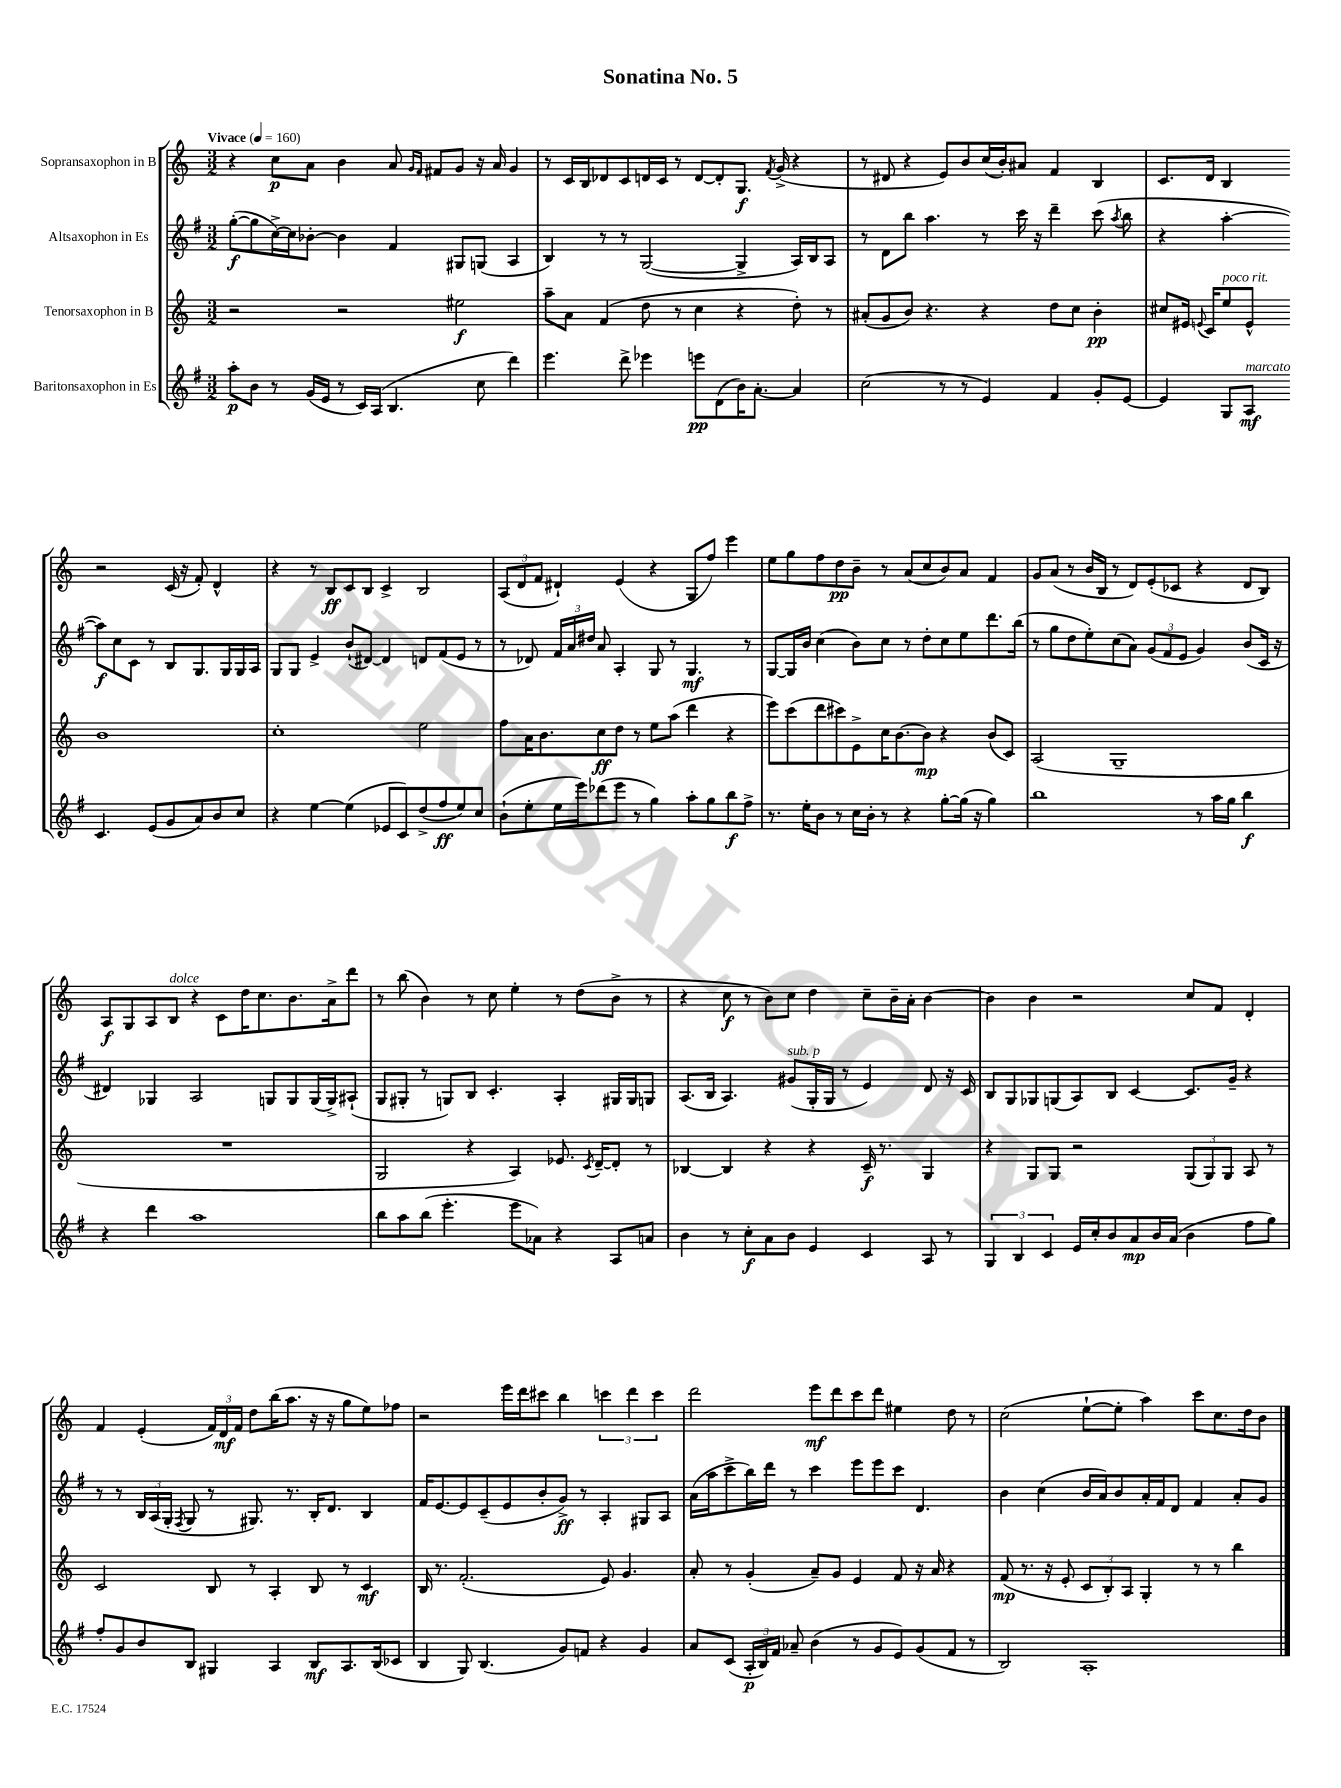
\header { title = "Sonatina No. 5" }
<<
\new StaffGroup <<
\new Staff = "s0" \with { instrumentName = "Sopransaxophon in B" } {
    \clef treble \key c \major \numericTimeSignature \time 3/2 \tempo "Vivace" 4 = 160
    \autoBeamOff r4 c''8[\p a'8] b'4 a'8 \grace { g'16[ f'16] } fis'8[ g'8] r16 a'16 g'4 |
    r8 c'16[ b16 des'8 c'8 d'16 c'16] r8 d'8[~ d'8-. g8.]\f \acciaccatura { f'8 } g'16->( r4 |
    r8 dis'8 r4 e'8[) b'8 c''16( b'16-.) ais'8] f'4 b4 |
    c'8.[ d'16] b4 r2 c'16( r16 f'8-.) d'4-^ |
    r4 r8 b8[\ff c'8 b8] c'4-> b2 |
    \tuplet 3/2 { a8[( d'8 f'8] } dis'4-!) e'4( r4 g8[ f''8]) e'''4 |
    e''8[ g''8 f''8 d''8\pp b'8]-- r8 a'8[( c''8 b'8) a'8] f'4 |
    g'8[ a'8]( r8 b'16[ b16] r8 d'8[) e'8-.( ces'8] r4 d'8[ b8]) |
    a8[\f g8 a8 b8]^\markup { \italic "dolce" } r4 c'8[ d''16 c''8. b'8. a'16-> d'''8] |
    r8 b''8( b'4) r8 c''8 e''4-. r8 d''8[( b'8]-> r8 |
    r4 c''8\f r8 b'8[) c''8] d''4 c''8[-- b'16-- a'16]-. b'4~ |
    b'4 b'4 r2 c''8[ f'8] d'4-. |
    f'4 e'4-.( \tuplet 3/2 { f'16[) d'16\mf f'16] } d''8[ b''16( a''8.] r16 r16 g''8[ e''8) fes''8] |
    r2 e'''16[ d'''16 cis'''8] b''4 \tuplet 3/2 { c'''4 d'''4 c'''4 } |
    d'''2 e'''8[\mf d'''8 c'''8 d'''8] eis''4 d''8 r8 |
    c''2( e''8[~-! e''8]-. a''4) c'''8[ c''8. d''16 b'8] \bar "|." |
}
\new Staff = "s1" \with { instrumentName = "Altsaxophon in Es" } {
    \clef treble \key g \major \numericTimeSignature \time 3/2
    \autoBeamOff g''8[~-.\f( g''8 c''16~->) c''16 bes'8]~-. bes'4 fis'4 gis8[ g8]( a4 |
    b4) r8 r8 g2~( g4-> a16[) b16 a8] |
    r8 d'8[ b''8] a''4. r8 c'''16 r16 d'''4-- c'''8( \acciaccatura { a''8 } b''8 |
    r4 a''4~-. a''8[\f) c''8 c'8] r8 b8[ g8. g16 g16 a16] |
    g8[ g8] e'4-> b'8[-!( dis'8]~) dis'4 d'8[ fis'8( e'8] r8 |
    r8 des'8) \tuplet 3/2 { fis'16[ a'16 dis''16] } a'8 a4-. g8 r8 g4.\mf r8 |
    g8[~ g16 b'16] c''4( b'8[) c''8] r8 d''8[-. c''8 e''8 d'''8. b''16]( |
    r8 g''8[ d''8 e''8-.) c''8( a'8]) \tuplet 3/2 { g'8[( fis'8 e'8] } g'4) b'8[( c'16] r16 |
    dis'4) ges4 a2 g8[ g8 g16( g16->) ais8]-!( |
    g8[ gis8]-. r8 g8[) b8] c'4.-. a4-. gis16[ gis16 g8] |
    a8.[( b16] a4.) gis'8[^\markup { \italic "sub. p" }( g16-. g16] r8 e'4) d'8 r16 c'16 |
    b8[ g8 ges8 g8( a8) b8] c'4~ c'8.[ g'16]-- r4 |
    r8 r8 \tuplet 3/2 { b16[ a16( g16]-. } \acciaccatura { fis8 } g8 r8 gis8.) r8. b16[-. d'8.] b4 |
    fis'16[ e'8.~ e'8 c'8--( e'8 b'8-. g'8]->\ff) r8 a4-. gis8[ a8] |
    a'16[( a''16 c'''8-> b''16) d'''16] r8 c'''4 e'''8[ e'''8 c'''8] d'4. |
    b'4 c''4( b'16[ a'16) b'8 a'16-. fis'16 d'8] fis'4 a'8[-. g'8] \bar "|." |
}
\new Staff = "s2" \with { instrumentName = "Tenorsaxophon in B" } {
    \clef treble \key c \major \numericTimeSignature \time 3/2
    \autoBeamOff r2 r2 eis''2\f |
    a''8[-- a'8] f'4( d''8 r8 c''4 r4 d''8-.) r8 |
    ais'8[-.( g'8 b'8]) r4. r4 d''8[ c''8] b'4-.\pp |
    cis''8[ eis'16] \appoggiatura { e'8 } c'16[ e''8^\markup { \italic "poco rit." } e'8]-^ b'1 |
    c''1-. e''2 |
    f''8[ a'16 b'8. c''8\ff d''8] r8 e''8[ a''8]( d'''4 r4 |
    e'''8[) c'''8( d'''8 cis'''8) e'8-> c''16 b'8.~ b'8]\mp r4 b'8[( c'8]) |
    a2( g1-- |
    R1. |
    g2 r4 a4) ees'8. \acciaccatura { c'8 } d'16[~-- d'8]-. r8 |
    bes4~ bes4 r4 r4 c'16--\f r8. g4 |
    r4 g8[ g8] r2 \tuplet 3/2 { g8[( g8) g8] } a8 r8 |
    c'2 b8 r8 a4-. b8 r8 c'4\mf |
    b16 r8. f'2.-.( e'8) g'4. |
    a'8-. r8 g'4-.( a'8[--) g'8] e'4 f'8 r16 a'16 r4 |
    f'8\mp( r8. r16 e'8-. \tuplet 3/2 { c'8[ b8-.) a8] } g4-. r8 r8 b''4 \bar "|." |
}
\new Staff = "s3" \with { instrumentName = "Baritonsaxophon in Es" } {
    \clef treble \key g \major \numericTimeSignature \time 3/2
    \autoBeamOff a''8[-.\p b'8] r8 g'16[( e'16] r8 c'16[) a16]( b4. c''8 d'''4) |
    e'''4. d'''8-> ees'''4 e'''8[\pp d'8( b'16) a'8.]~-. a'4 |
    c''2( r8 r8 e'4) fis'4 g'8[-. e'8]~ |
    e'4 g8[ a8]\mf^\markup { \italic "marcato" } c'4. e'8[( g'8 a'8) b'8 c''8] |
    r4 e''4~ e''4( ees'8[ c'8) d''8->( fis''8\ff e''8) c''8] |
    b'8[-!( e''8-. e''16 e'''16) des'''8( e'''8] r8 g''4) a''8[-. g''8 b''8\f fis''8]-> |
    r8. e''16[-. b'8] r8 c''16[ b'16]-. r8 r4 g''8[~-. g''16]( r16 g''4) |
    b''1 r8 a''16[ g''16] b''4\f |
    r4 d'''4 a''1 |
    b''8[ a''8 b''8]( e'''4.-. e'''8[ aes'8]) r4 a8[ a'8] |
    b'4 r8 c''8[-.\f a'8 b'8] e'4 c'4 a8 r8 |
    \tuplet 3/2 { g4 b4 c'4 } e'16[ c''16-. b'8 a'8\mp b'16 a'16]( b'4 fis''8[ g''8]) |
    fis''8[-. g'8 b'8 b8] gis4 a4 b8[\mf a8. b16( ces'8] |
    b4 g8) b4.( g'8[) f'8] r4 g'4 |
    a'8[ c'8]( \tuplet 3/2 { a16[-.\p b16) fis'16] } aes'8-- b'4( r8 g'8[ e'8) g'8( fis'8] r8 |
    b2) a1-. \bar "|." |
}
>>
>>
\layout { \context { \Score \remove "Bar_number_engraver" } }
